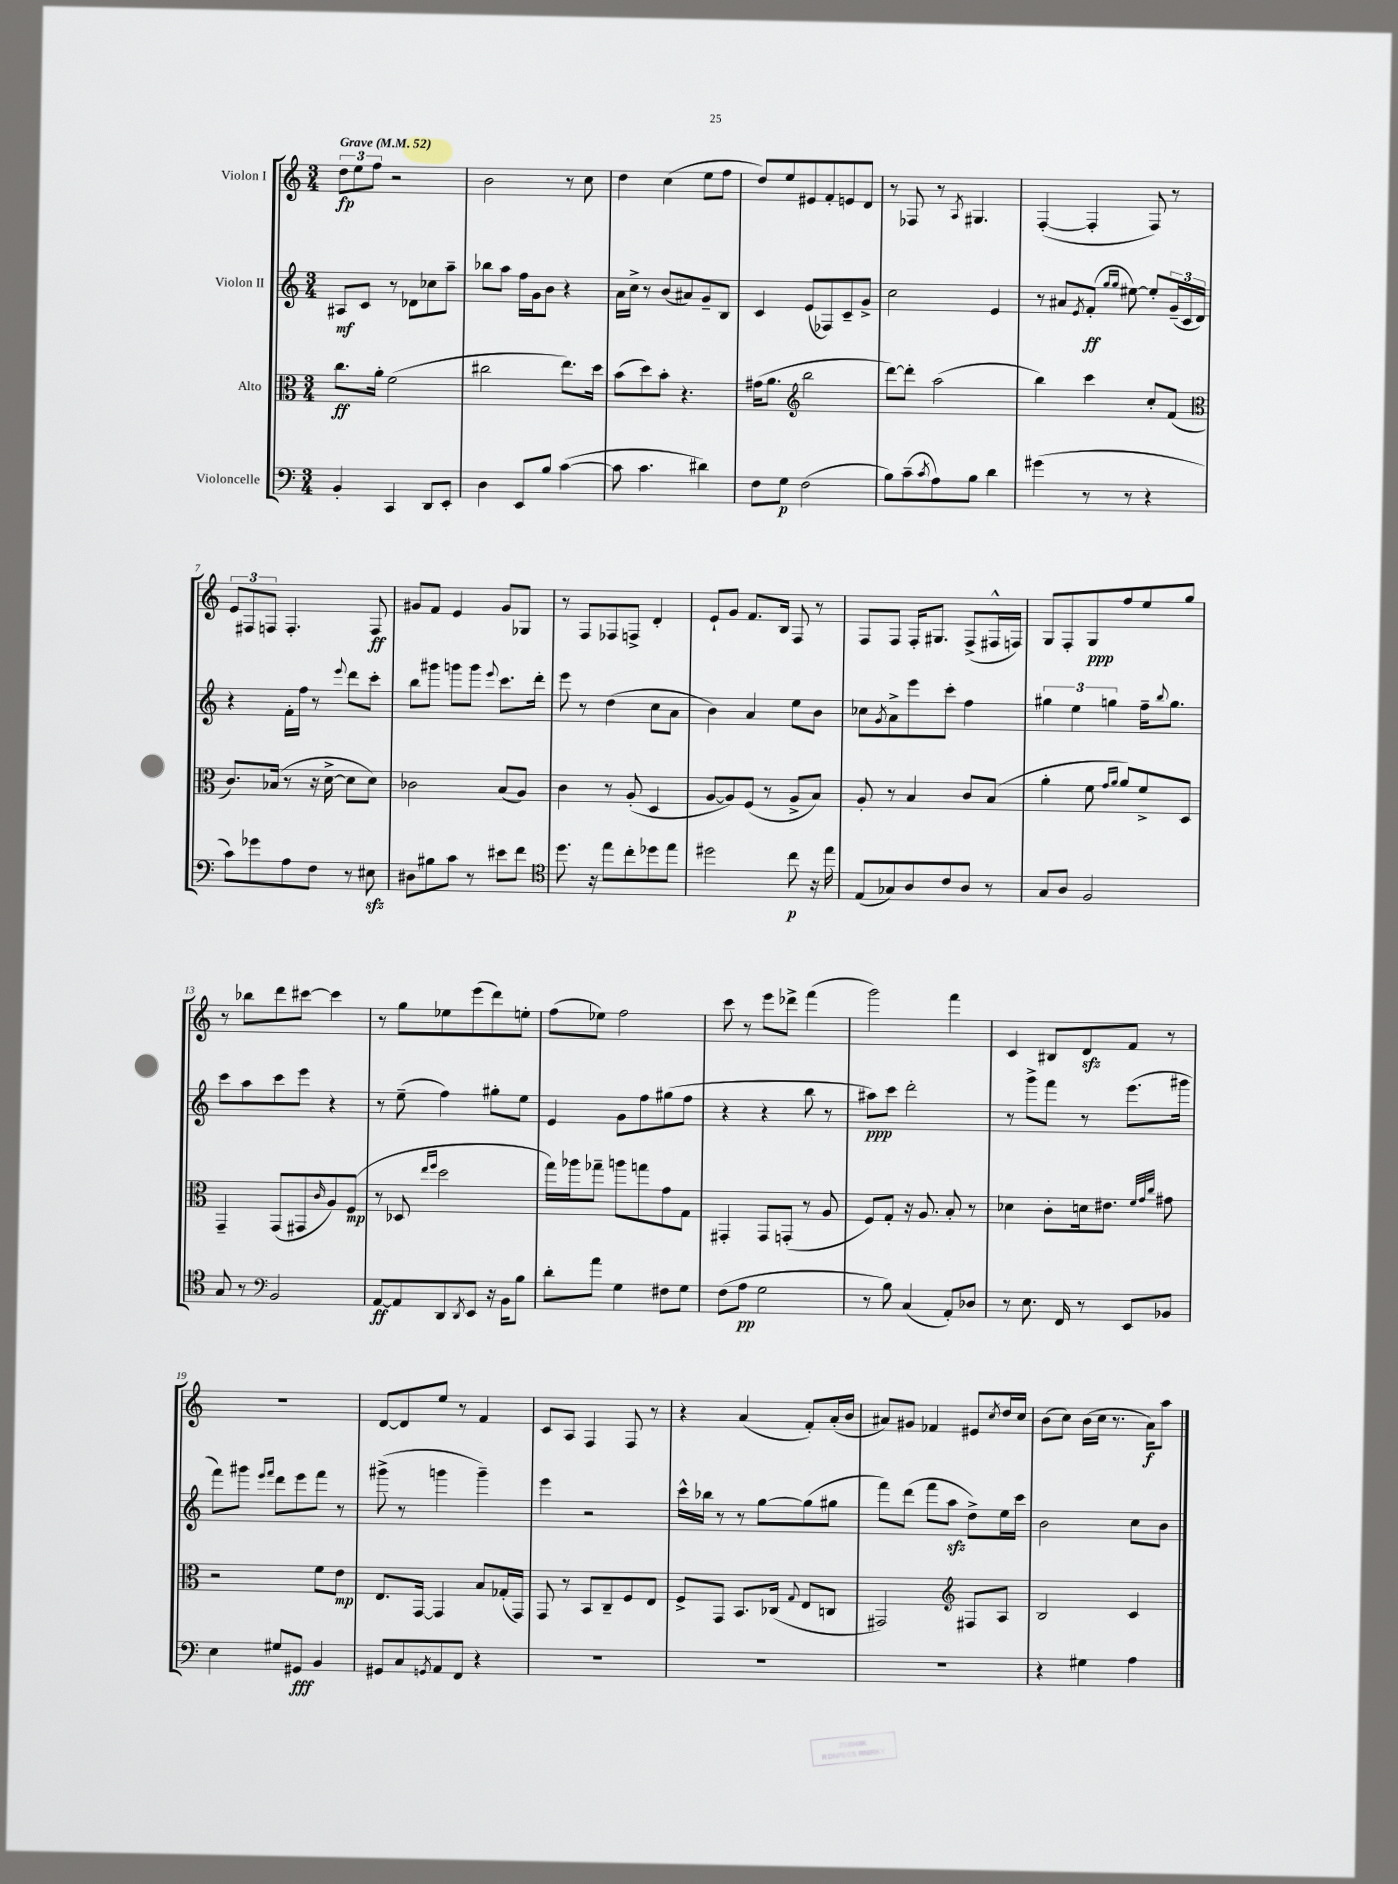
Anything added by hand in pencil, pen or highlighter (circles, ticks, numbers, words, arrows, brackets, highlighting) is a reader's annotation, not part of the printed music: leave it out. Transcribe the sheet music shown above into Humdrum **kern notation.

**kern	**dynam	**kern	**dynam	**kern	**dynam	**kern	**dynam
*part4	*part4	*part3	*part3	*part2	*part2	*part1	*part1
*staff4	*staff4	*staff3	*staff3	*staff2	*staff2	*staff1	*staff1
*I"Violoncelle	*	*I"Alto	*	*I"Violon II	*	*I"Violon I	*
*clefF4	*	*clefC3	*	*clefG2	*	*clefG2	*
*k[]	*	*k[]	*	*k[]	*	*k[]	*
*M3/4	*	*M3/4	*	*M3/4	*	*M3/4	*
*MM52	*	*MM52	*	*MM52	*	*MM52	*
=1	=1	=1	=1	=1	=1	=1	=1
!	!	!	!	!	!	!LO:TX:a:B:t=Grave	!
4BB'/	.	8.cc\L	ff	8A#X/L	mf	12dd\L	fp
.	.	.	.	.	.	12ee\	.
.	.	.	.	8c/J	.	.	.
.	.	.	.	.	.	12ff\J	.
.	.	16a'\Jk	.	.	.	.	.
4CC/	.	(2f\	.	8r	.	2r	.
.	.	.	.	8d-X\L	.	.	.
8DD/L	.	.	.	8cc-X\	.	.	.
8EE'/J	.	.	.	8aa~\J	.	.	.
=2	=2	=2	=2	=2	=2	=2	=2
4D\	.	2cc#X\	.	8bb-X\L	.	2b\	.
.	.	.	.	8aa\J	.	.	.
8EE/L	.	.	.	16ff\LL	.	.	.
.	.	.	.	16g\J	.	.	.
8B/J	.	.	.	8b\J	.	.	.
([4c\	.	8.ee\L)	.	4r	.	8r	.
.	.	.	.	.	.	8cc\	.
.	.	16dd\Jk	.	.	.	.	.
=3	=3	=3	=3	=3	=3	=3	=3
8c\]	.	(8b\L	.	16a\LL	.	4dd\	.
.	.	.	.	16cc^\JJ	.	.	.
4.c\	.	8dd\)	.	8r	.	.	.
.	.	8b'\J	.	(8b/L	.	(4cc\	.
.	.	4.r	.	8a#X/)	.	.	.
4d#X\)	.	.	.	8g~/	.	8ee\L	.
.	.	.	.	8B/J	.	8ff\J	.
=4	=4	=4	=4	=4	=4	=4	=4
8F\L	.	(16g#X\KL	.	4c/	.	8dd/L)	.
.	.	8.a\J	.	.	.	.	.
8G\J	p	.	.	.	.	8ee/	.
*	*	*clefG2	*	*	*	*	*
(2F\	.	2bb\	.	(8e/L	.	8e#X/	.
.	.	.	.	8F-X/)	.	8f'/	.
.	.	.	.	8c~/	.	8en/	.
.	.	.	.	8g^/J	.	8d/J	.
=5	=5	=5	=5	=5	=5	=5	=5
8B\L)	.	[8ddd\L)	.	2cc\	.	8r	.
(8c~\	.	8ddd'\J]	.	.	.	8F-X/	.
8qc/	.	.	.	.	.	.	.
8A\)	.	(2aa\	.	.	.	8r	.
.	.	.	.	.	.	8qA/	.
8B\J	.	.	.	.	.	4.G#X/	.
4d\	.	.	.	4e/	.	.	.
=6	=6	=6	=6	=6	=6	=6	=6
(4g#X\	.	4bb\)	.	8r	.	([4F'/	.
.	.	.	.	8a#X/L	.	.	.
.	.	.	.	8qe/	.	.	.
8r	.	4ccc\	.	(8f'/J	ff	4F'/]	.
.	.	.	.	16qqgg/LL	.	.	.
.	.	.	.	16qqgg/JJ	.	.	.
8r	.	.	.	[8ee#X\)	.	.	.
4r	.	8cc'/L	.	8ee#'/L]	.	8F/)	.
.	.	(8f/J	.	(24g~/L	.	8r	.
.	.	.	.	24c/	.	.	.
.	.	.	.	24d/JJ)	.	.	.
!!LO:LB:g=z
=7	=7	=7	=7	=7	=7	=7	=7
*	*	*clefC3	*	*	*	*	*
8c\L)	.	8.c/L)	.	4r	.	12e/L	.
.	.	.	.	.	.	12F#X/	.
8g-X\	.	.	.	.	.	.	.
.	.	.	.	.	.	12Fn/J	.
.	.	(16B-X/Jk	.	.	.	.	.
8A\	.	8r	.	16f'\LL	.	4.F'/	.
.	.	.	.	16ff\JJ	.	.	.
8F\J	.	16r	.	8r	.	.	.
.	.	[16d^\	.	.	.	.	.
.	.	.	.	8qqeee/	.	.	.
8r	.	8d\L]	.	8ddd\L	.	.	.
8E#Xzz\	.	8d\J)	.	8ccc'\J	.	8F/	ff
=8	=8	=8	=8	=8	=8	=8	=8
8D#X\L	.	2c-X\	.	8bb\L	.	8g#X/L	.
8B#X\	.	.	.	8ggg#X\J	.	8f/J	.
8c\J	.	.	.	8gggn\L	.	4e/	.
8r	.	.	.	8ggg\J	.	.	.
.	.	.	.	8qqeee/	.	.	.
8e#X\L	.	(8B/L	.	8.ccc\L	.	8g#/L	.
8f\J	.	8A/J)	.	.	.	8G-X/J	.
.	.	.	.	16ddd'\Jk	.	.	.
=9	=9	=9	=9	=9	=9	=9	=9
*clefC4	*	*	*	*	*	*	*
8.dd\	.	4c\	.	8eee\	.	8r	.
.	.	.	.	8r	.	8F/L	.
16r	.	.	.	.	.	.	.
8ee\L	.	8r	.	(4dd\	.	8F-X/	.
8cc'\	.	(8A'/	.	.	.	8Fn^/J	.
8dd-X\	.	4D/	.	8cc\L	.	4d'/	.
8ee\J	.	.	.	8a\J	.	.	.
=10	=10	=10	=10	=10	=10	=10	=10
2dd#X\	.	[8A/L	.	4b\)	.	8e`/L	.
.	.	8A/])	.	.	.	8g/J	.
.	.	(8F/J	.	4a/	.	8.f/L	.
.	.	8r	.	.	.	.	.
.	.	.	.	.	.	16B/Jk	.
8cc\	p	8A^/L	.	8ee\L	.	8F/	.
16r	.	8B/J)	.	8b\J	.	8r	.
16ee\	.	.	.	.	.	.	.
=11	=11	=11	=11	=11	=11	=11	=11
(8E/L	.	8A'/	.	8cc-X\L	.	8F/L	.
.	.	.	.	8qg/	.	.	.
8G-X/)	.	8r	.	8a^\	.	8F/J	.
8A/	.	4B/	.	8eee\	.	16F'/KL	.
.	.	.	.	.	.	8.G#X/J	.
8c/	.	.	.	8ccc'\J	.	.	.
8A/J	.	8c/L	.	4ff\	.	(8F^/L	.
8r	.	(8B/J	.	.	.	16F#X^^/L	.
.	.	.	.	.	.	16Fn/JJ)	.
=12	=12	=12	=12	=12	=12	=12	=12
8G/L	.	4a'\	.	6gg#X\	.	8G/L	.
8A/J	.	.	.	.	.	8F'/	.
.	.	.	.	6ee\	.	.	.
2F/	.	8f\	.	.	.	8G/	ppp
.	.	.	.	6ggn\	.	.	.
.	.	16qqg/LL	.	.	.	.	.
.	.	16qqa/JJ	.	.	.	.	.
.	.	8a/L)	.	.	.	8ff/	.
.	.	8f^/	.	16ff~\KL	.	8ee/	.
.	.	.	.	8qqbb/	.	.	.
.	.	.	.	8.gg\J	.	.	.
.	.	8D/J	.	.	.	8gg/J	.
!!LO:LB:g=z
=13	=13	=13	=13	=13	=13	=13	=13
8G/	.	4GG~/	.	8ccc\L	.	8r	.
8r	.	.	.	8aa\	.	8bb-X\L	.
*clefF4	*	*	*	*	*	*	*
2BB/	.	(8GG/L	.	8ccc\	.	8ddd\	.
.	.	8GG#X/	.	8eee\J	.	[8ccc#X\J	.
.	.	16qqc/	.	.	.	.	.
.	.	8A/)	.	4r	.	4ccc#\]	.
.	.	(8F/J	mp	.	.	.	.
=14	=14	=14	=14	=14	=14	=14	=14
[8AA/L	ff	8r	.	8r	.	8r	.
8AA/]	.	8D-X/	.	(8ee~\	.	8gg\L	.
.	.	16qqee/LL	.	.	.	.	.
.	.	16qqff/JJ	.	.	.	.	.
8DD/	.	2dd\	.	4ff\)	.	8ee-X\	.
8qDD/	.	.	.	.	.	.	.
8EE/J	.	.	.	.	.	(8eee\	.
16r	.	.	.	8gg#X'\L	.	8ddd\)	.
16BB\KL	.	.	.	.	.	.	.
8B\J	.	.	.	8ee\J	.	8een'\J	.
=15	=15	=15	=15	=15	=15	=15	=15
8d'\L	.	16gg\LL)	.	4e/	.	(8ff\L	.
.	.	16aa-X\J	.	.	.	.	.
8a\J	.	8gg-X~\J	.	.	.	8ee-X\J)	.
4G\	.	8aan\L	.	8g\L	.	2ff\	.
.	.	8ggn\	.	8ff\	.	.	.
8F#X\L	.	8g\	.	(8gg#X\	.	.	.
8G\J	.	8G\J	.	8ff\J	.	.	.
=16	=16	=16	=16	=16	=16	=16	=16
(8F\L	.	4GG#X'/	.	4r	.	8ccc\	.
8A\J	pp	.	.	.	.	8r	.
2G\	.	8GG#/L	.	4r	.	8eee\L	.
.	.	(8GGn'/J	.	.	.	8ddd-X^\J	.
.	.	8r	.	8bb\	.	(4fff\	.
.	.	8A/	.	8r	.	.	.
=17	=17	=17	=17	=17	=17	=17	=17
8r	.	8F/L)	.	8aa#X\L)	ppp	2ggg\)	.
8B\)	.	8G'/J	.	8ccc\J	.	.	.
(4C/	.	16r	.	2ddd'\	.	.	.
.	.	8.A/	.	.	.	.	.
8AA'/L)	.	8B'/	.	.	.	4fff\	.
8D-X/J	.	8r	.	.	.	.	.
=18	=18	=18	=18	=18	=18	=18	=18
8r	.	4d-X\	.	8r	.	4c/	.
8.E\	.	.	.	8ggg^\L	.	.	.
.	.	8c'\L	.	8fff\J	.	8B#X/L	.
16FF/	.	.	.	.	.	.	.
8r	.	16dn\k	.	8r	.	8dzz/	.
.	.	8.e#X\J	.	.	.	.	.
8EE/L	.	.	.	(8.eee\L	.	8f/J	.
.	.	32qqf/LLL	.	.	.	.	.
.	.	32qqg/	.	.	.	.	.
.	.	32qqcc/JJJ	.	.	.	.	.
8BB-X/J	.	8g#X\	.	.	.	8r	.
.	.	.	.	16ggg#X\Jk	.	.	.
!!LO:LB:g=z
=19	=19	=19	=19	=19	=19	=19	=19
4E\	.	2r	.	8fff\L)	.	2.r	.
.	.	.	.	8ggg#X\J	.	.	.
.	.	.	.	16qqeee/LL	.	.	.
.	.	.	.	16qqfff/JJ	.	.	.
8G#X/L	.	.	.	8ddd\L	.	.	.
8GG#X/J	fff	.	.	8eee\	.	.	.
4BB/	.	8f\L	.	8fff\J	.	.	.
.	.	8e\J	mp	8r	.	.	.
=20	=20	=20	=20	=20	=20	=20	=20
8GG#X/L	.	8.E/L	.	(8ggg#X^\	.	[8d/L	.
8C/	.	.	.	8r	.	8d/]	.
.	.	[16GG/Jk	.	.	.	.	.
8qGGn/	.	.	.	.	.	.	.
8AA/	.	4GG/]	.	4gggn\	.	8ee/J	.
8FF/J	.	.	.	.	.	8r	.
4r	.	8B/L	.	4ggg~\)	.	4f/	.
.	.	(16G-X'/L	.	.	.	.	.
.	.	16GG/JJ)	.	.	.	.	.
=21	=21	=21	=21	=21	=21	=21	=21
2.r	.	8GG/	.	4eee\	.	8c/L	.
.	.	8r	.	.	.	8A/J	.
.	.	8BB/L	.	2r	.	4F/	.
.	.	8C~/	.	.	.	.	.
.	.	8F/	.	.	.	8F/	.
.	.	8E/J	.	.	.	8r	.
=22	=22	=22	=22	=22	=22	=22	=22
2.r	.	8F^/L	.	16ccc^^\LL	.	4r	.
.	.	.	.	16bb-X\JJ	.	.	.
.	.	8GG/J	.	8r	.	.	.
.	.	8.BB/L	.	8r	.	(4a/	.
.	.	.	.	[8gg\L	.	.	.
.	.	(16C-X/Jk	.	.	.	.	.
.	.	8qqG/	.	.	.	.	.
.	.	8E/L	.	(8gg\]	.	8f'/L)	.
.	.	8Cn/J	.	8gg#X\J	.	(16a'/L	.
.	.	.	.	.	.	16b/JJ	.
=23	=23	=23	=23	=23	=23	=23	=23
2.r	.	2GG#X/)	.	8fff\L)	.	8a#X/L)	.
.	.	.	.	(8ddd\J	.	8g#X/J	.
.	.	.	.	8fff\L	.	4f-X/	.
.	.	.	.	8aazz\J	.	.	.
*	*	*clefG2	*	*	*	*	*
.	.	8F#X/L	.	8dd^\L)	.	8e#X/L	.
.	.	.	.	.	.	8qcc/	.
.	.	8A/J	.	16ee\L	.	16dd/L	.
.	.	.	.	16ccc\JJ	.	16cc/JJ	.
=24	=24	=24	=24	=24	=24	=24	=24
4r	.	2B/	.	2b\	.	(8b\L	.
.	.	.	.	.	.	8cc\J)	.
4G#X\	.	.	.	.	.	(16b\LL	.
.	.	.	.	.	.	16cc\JJ	.
.	.	.	.	.	.	8.r	.
4A\	.	4c/	.	8cc\L	.	.	.
.	.	.	.	.	.	16a\KL)	f
.	.	.	.	8b\J	.	8aa\J	.
==	==	==	==	==	==	==	==
*-	*-	*-	*-	*-	*-	*-	*-
